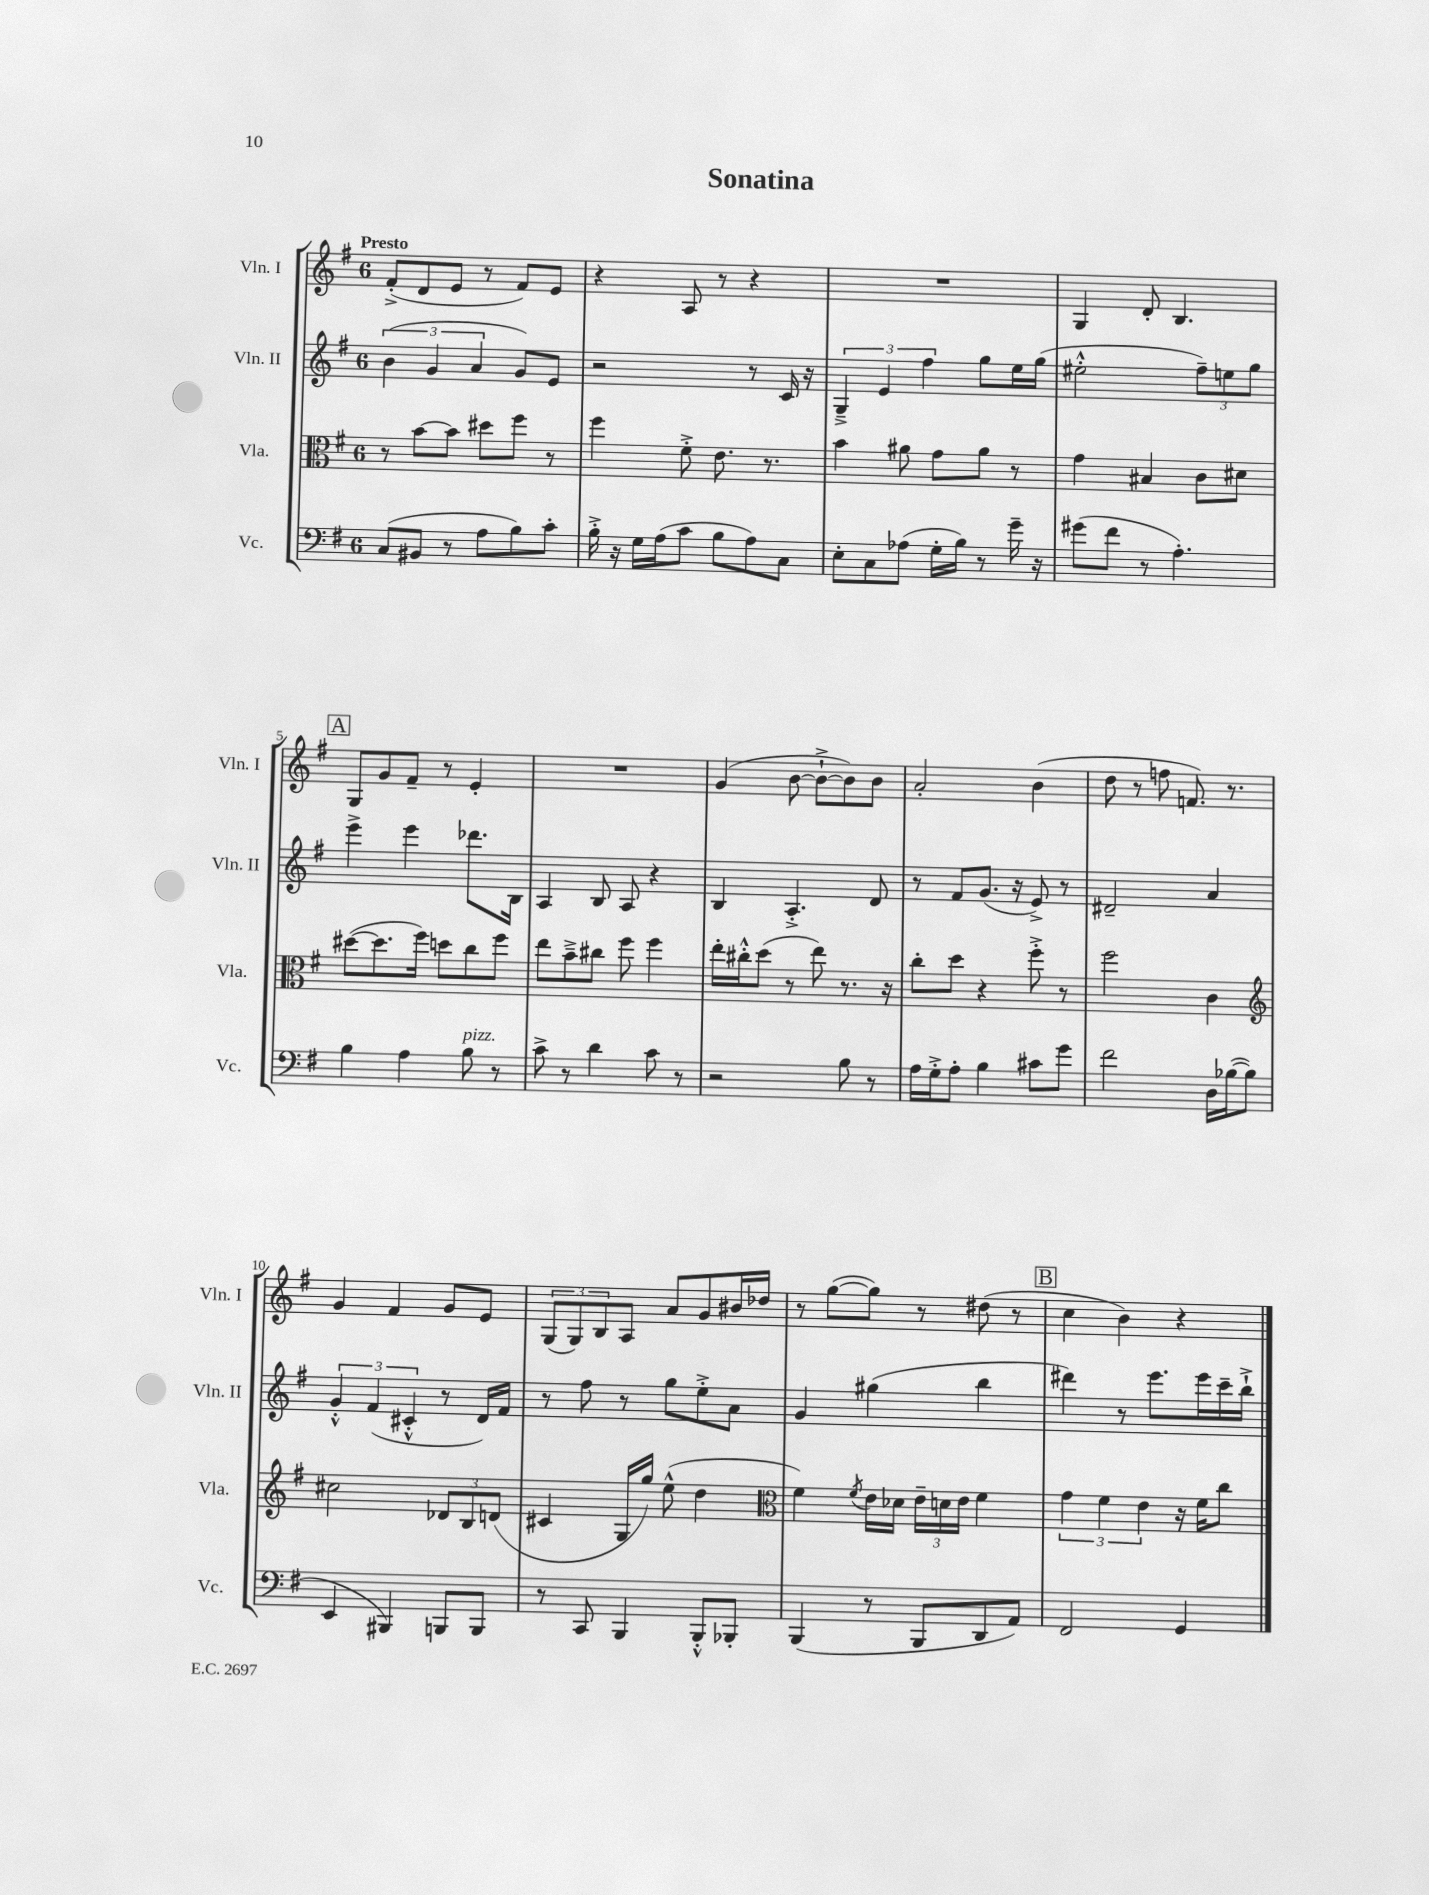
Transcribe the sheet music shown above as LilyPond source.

\header { title = "Sonatina" }
<<
\new StaffGroup <<
\new Staff = "s0" \with { instrumentName = "Vln. I" shortInstrumentName = "Vln. I" } {
    \clef treble \key g \major \once \override Staff.TimeSignature.style = #'single-digit \time 6/8 \tempo "Presto"
    fis'8-.->( d'8 e'8 r8 fis'8) e'8 |
    r4 a8 r8 r4 |
    R2. |
    g4 d'8-. b4. |
    \mark \markup { \box "A" } g8 g'8 fis'8-- r8 e'4-. |
    R2. |
    g'4( b'8~ b'8~-!-> b'8) b'8 |
    a'2-. b'4( |
    d''8 r8 f''8 f'8.) r8. |
    g'4 fis'4 g'8 e'8 |
    \tuplet 3/2 { g8( g8) b8 } a8 a'8 g'8 bis'16 des''16 |
    r8 g''8~( g''8) r8 dis''8( r8 |
    \mark \markup { \box "B" } c''4 b'4) r4 \bar "|." |
}
\new Staff = "s1" \with { instrumentName = "Vln. II" shortInstrumentName = "Vln. II" } {
    \clef treble \key g \major \once \override Staff.TimeSignature.style = #'single-digit \time 6/8
    \tuplet 3/2 { b'4( g'4 a'4 } g'8) e'8 |
    r2 r8 c'16 r16 |
    \tuplet 3/2 { g4---> e'4 fis''4 } g''8 e''16 g''16( |
    eis''2-.-^ \tuplet 3/2 { fis''8--) e''8 g''8 } |
    \mark \markup { \box "A" } e'''4-> e'''4 des'''8. b16 |
    a4 b8 a8 r4 |
    b4 a4.-.-> d'8 |
    r8 fis'8 g'8.( r16 e'8->) r8 |
    dis'2-- a'4 |
    \tuplet 3/2 { g'4-.-^ fis'4( cis'4-.-^ } r8 d'16) fis'16 |
    r8 fis''8 r8 g''8 e''8-.-> a'8 |
    g'4 gis''4( b''4 |
    \mark \markup { \box "B" } dis'''4) r8 e'''8. e'''16 c'''16-- b''16-!-> \bar "|." |
}
\new Staff = "s2" \with { instrumentName = "Vla." shortInstrumentName = "Vla." } {
    \clef alto \key g \major \once \override Staff.TimeSignature.style = #'single-digit \time 6/8
    r8 b'8~ b'8 dis''8 fis''8 r8 |
    fis''4 fis'8-.-> e'8. r8. |
    b'4 ais'8 g'8 ais'8 r8 |
    g'4 bis4 c'8 dis'8 |
    \mark \markup { \box "A" } dis''8~( dis''8. fis''16) d''8 c''8 fis''8 |
    e''8 b'8---> cis''8 fis''8 fis''4 |
    e''16-. cis''16-.-^ d''8( r8 e''8) r8. r16 |
    c''8-. d''8 r4 fis''8-.-> r8 |
    fis''2 c'4 |
    \clef treble cis''2 \tuplet 3/2 { des'8 b8 d'8( } |
    cis'4 g16 g''16) e''8-^( d''4 |
    \clef alto fis'4) \acciaccatura { fis'8 } e'16 des'16 \tuplet 3/2 { e'16-- d'16 e'16 } fis'4 |
    \mark \markup { \box "B" } \tuplet 3/2 { g'4 fis'4 e'4 } r16 fis'16 c''8 \bar "|." |
}
\new Staff = "s3" \with { instrumentName = "Vc." shortInstrumentName = "Vc." } {
    \clef bass \key g \major \once \override Staff.TimeSignature.style = #'single-digit \time 6/8
    c8( bis,8 r8 a8 b8) c'8-. |
    b16-.-> r16 g16 a16( c'8 b8 a8) c8 |
    e8-. c8 aes8( g16-. b16) r8 g'16-- r16 |
    gis'8( fis'8 r8 a4.-.) |
    \mark \markup { \box "A" } b4 a4 b8^\markup { \italic "pizz." } r8 |
    c'8-> r8 d'4 c'8 r8 |
    r2 b8 r8 |
    a16 g16-.-> a8-. b4 cis'8 g'8 |
    fis'2 d16 bes16~( bes8 |
    e,4 bis,,4) b,,8 b,,8 |
    r8 c,8 b,,4 b,,8-.-^ bes,,8-. |
    b,,4( r8 b,,8 d,8 a,8) |
    \mark \markup { \box "B" } fis,2 g,4 \bar "|." |
}
>>
>>
